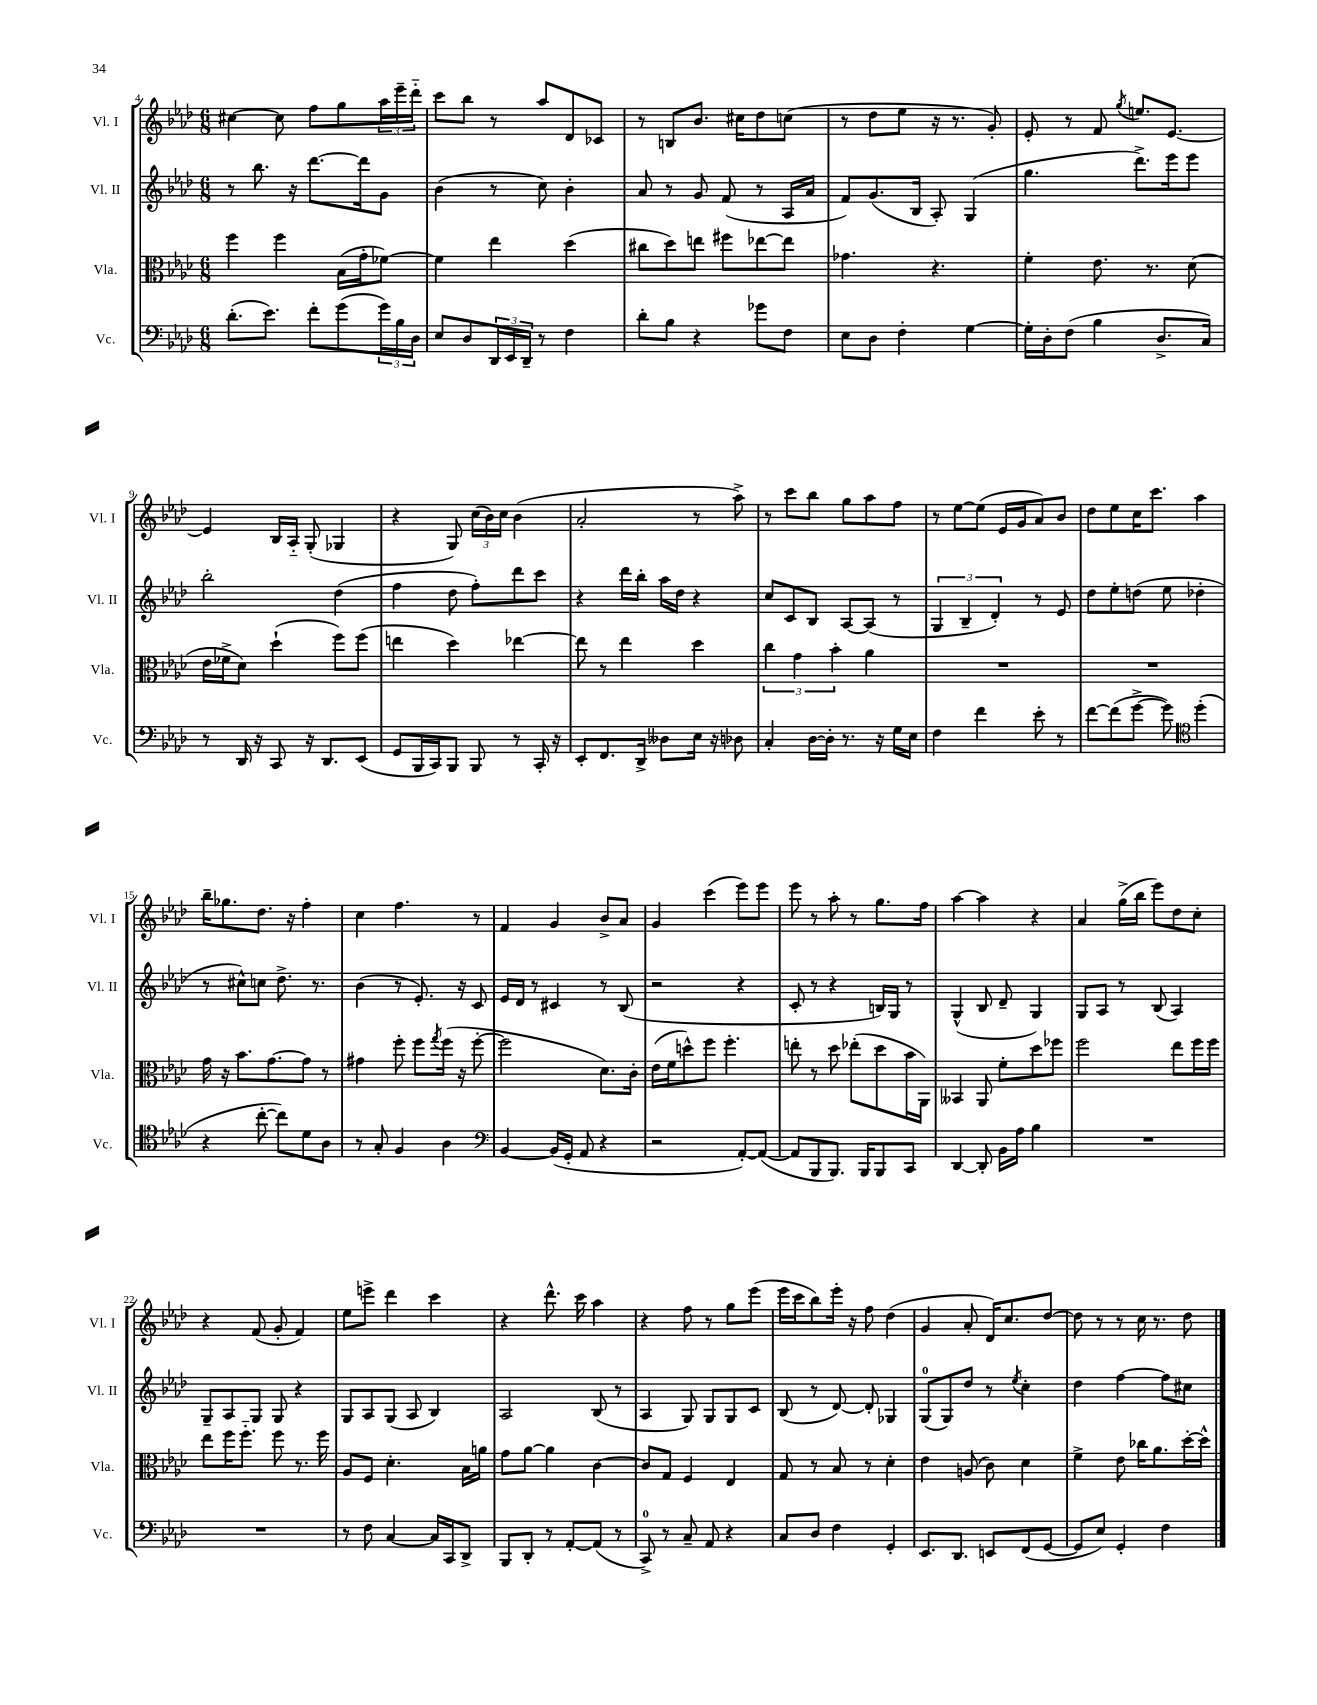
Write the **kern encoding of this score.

**kern	**kern	**kern	**kern
*part4	*part3	*part2	*part1
*staff4	*staff3	*staff2	*staff1
*I"Vc.	*I"Vla.	*I"Vl. II	*I"Vl. I
*I'Vc.	*I'Vla.	*I'Vl. II	*I'Vl. I
*clefF4	*clefC3	*clefG2	*clefG2
*k[b-e-a-d-]	*k[b-e-a-d-]	*k[b-e-a-d-]	*k[b-e-a-d-]
*M6/8	*M6/8	*M6/8	*M6/8
=4	=4	=4	=4
(8.d-'\L	4ff\	8r	[4cc#X\
.	.	8.bb-\	.
8.e-\J)	.	.	.
.	4ff\	.	8cc#\]
.	.	16r	.
8f'\L	.	[8.ddd-\L	8ff\L
(8g\	(16B-\LL	.	8gg\
.	16g'\J	16ddd-\k]	.
24g\L)	[8f-X\J)	8g\J	24aa-\L
24B-\	.	.	24eee-~\
24D-\JJ	.	.	24ddd-\JJ
=5	=5	=5	=5
8E-/L	4f-\]	(4b-\	8ccc\L
8D-/	.	.	8bb-\J
24DD-/L	4ee-\	8r	8r
24EE-/	.	.	.
24DD-~/JJ	.	.	.
8r	.	8cc\)	8aa-/L
4F\	(4dd-\	4b-'\	8d-/
.	.	.	8c-X/J
=6	=6	=6	=6
8d-'\L	8cc#X\L	8a-/	8r
8B-\J	8dd-\)	8r	8Bn/L
4r	8een\J	8g/	8.b-/J
.	8ff#X\L	(8f/	.
.	.	.	16cc#X\KL
8g-X\L	[8ee-X\	8r	8dd-\
8F\J	8ee-\J]	16A-/LL	(8ccn\J
.	.	16a-/JJ	.
=7	=7	=7	=7
8E-\L	4.g-X\	8f/L)	8r
8D-\J	.	(8.g/	8dd-\L
4F'\	.	.	8ee-\J
.	.	16B-/Jk	.
.	4.r	8A-'/)	16r
.	.	.	8.r
[4G\	.	(4G/	.
.	.	.	8g'/)
=8	=8	=8	=8
16G'\LL]	4f'\	4.gg\	8e-'/
16D-'\J	.	.	.
(8F\J	.	.	8r
4B-\	8.e-\	.	8f/
.	.	.	8qgg/
.	.	8.ddd-^\L)	8.een/L
.	8.r	.	.
8.D-^/L	.	.	.
.	.	16eee-\k	[8.e-/J
.	(8d-\	8eee-\J	.
16C/Jk)	.	.	.
!!LO:LB:g=z
=9	=9	=9	=9
8r	16e-\LL	2bb-'\	4e-/]
.	16f-X^\J	.	.
16DD-/	8d-\J)	.	.
16r	.	.	.
8CC/	(4dd-`\	.	16B-/LL
.	.	.	16A-/JJ
16r	.	.	(8G'/
8.DD-/L	.	.	.
.	8ff\L)	(4dd-\	4G-X/
(8EE-/J	(8ff\J	.	.
=10	=10	=10	=10
8GG/L	4een\	4ff\	4r
16BBB-/L	.	.	.
16CC/J)	.	.	.
8BBB-/J	4dd-\)	8dd-\	8G/)
8BBB-/	.	8ff'\L)	(24cc\LL
.	.	.	24b-\)
.	.	.	24cc\JJ
8r	[4ee-X\	8ddd-\	(4b-\
16CC'/	.	8ccc\J	.
16r	.	.	.
=11	=11	=11	=11
8EE-'/L	8ee-\]	4r	2a-'/
8.FF/	8r	.	.
.	4ee-\	16ddd-\LL	.
16DD-^/Jk	.	16bb-'\JJ	.
8D--X\L	.	16aa-\LL	.
.	.	16dd-\JJ	.
16E-\Jk	4dd-\	4r	8r
16r	.	.	.
8D-X\	.	.	8aa-^\)
=12	=12	=12	=12
4C'/	6cc\	8cc/L	8r
.	.	8c/	8ccc\L
.	6g\	.	.
[16D-\LL	.	8B-/J	8bb-\J
16D-'\JJ]	.	.	.
.	6b-'\	.	.
8.r	.	[8A-/L	8gg\L
.	4a-\	(8A-/J]	8aa-\
16r	.	.	.
16G\LL	.	8r	8ff\J
16E-\JJ	.	.	.
=13	=13	=13	=13
4F\	2.r	6G/	8r
.	.	.	[8ee-\L
.	.	6B-~/	.
4f\	.	.	(8ee-\J]
.	.	6d-'/)	.
.	.	.	16e-/LL
.	.	.	16g/J
8e-'\	.	8r	8a-/)
8r	.	8e-/	8b-/J
=14	=14	=14	=14
[8f\L	2.r	8dd-\L	8dd-\L
(8f\]	.	8ee-'\	8ee-\
[8g^\J	.	(8ddn\J	16cc\K
.	.	.	8.ccc\J
8g\])	.	8ee-\	.
*clefC4	*	*	*
(4dd-'\	.	4dd-X'\	4aa-\
!!LO:LB:g=z
=15	=15	=15	=15
4r	16g\	8r	16bb-~\KL
.	16r	.	8.gg-X\
.	8.b-\L	8cc#X^^\L)	.
[8cc'\	.	8ccn\J	8.dd-\J
.	[8.g\	.	.
8cc\L])	.	8.dd-^\	.
.	.	.	16r
8d-\	8g\J]	.	4ff'\
.	.	8.r	.
8A-\J	8r	.	.
=16	=16	=16	=16
8r	4g#X\	(4b-\	4cc\
8G'/	.	.	.
4F/	8ff'\	8r	4.ff\
.	8ff\L	8.e-'/)	.
.	8qgg/	.	.
4A-\	(16ff\Jk	.	.
.	16r	16r	.
.	[8ff'\	8c/	8r
=17	=17	=17	=17
*clefF4	*	*	*
[4BB-/	2ff\]	16e-/LL	4f/
.	.	16d-/JJ	.
.	.	8r	.
(16BB-/LL]	.	4c#X/	4g/
16GG'/JJ	.	.	.
8AA-/	.	.	.
4r	8.d-\L)	8r	8b-^/L
.	.	(8B-/	8a-/J
.	16c'\Jk	.	.
=18	=18	=18	=18
2r	(16e-\LL	2r	4g/
.	16f\J	.	.
.	8ddn^^\)	.	.
.	8ff\J	.	(4ccc\
.	4.ff'\	.	.
[8AA-'/L)	.	4r	8eee-\L)
(8AA-/J_	.	.	8eee-\J
=19	=19	=19	=19
8AA-/L]	8een'\	8c'/	8eee-\
8BBB-/	8r	8r	8r
8.BBB-/J)	8dd-\	4r	8aa-'\
.	(8ee-X'\L	.	8r
16BBB-/KL	.	.	.
8BBB-/	8dd-\	16Bn/LL)	8.gg\L
.	.	16G/JJ	.
8CC/J	16b-\L	8r	.
.	16AA-\JJ)	.	16ff\Jk
=20	=20	=20	=20
[4DD-/	4BB--X/	(4G^^/	[4aa-\
8DD-'/]	8AA-/	8B-/	4aa-\]
16BB-\LL	8f'\L	8d-~/	.
16A-\JJ	.	.	.
4B-\	8dd-\	4G/)	4r
.	8ff-X\J	.	.
=21	=21	=21	=21
2.r	2ff\	8G/L	4a-/
.	.	8A-/J	.
.	.	8r	(16gg^\LL
.	.	.	16bb-\JJ
.	.	(8B-/	8eee-\L)
.	8ee-\L	4A-/)	8dd-\
.	16ff\L	.	8cc'\J
.	16ff\JJ	.	.
!!LO:LB:g=z
=22	=22	=22	=22
2.r	8ee-\L	8G~/L	4r
.	16ff\K	8A-/	.
.	8.ff\J	.	.
.	.	8G/J	(8f/
.	8ff\	8G/	8g'/
.	8.r	4r	4f/)
.	16ff\	.	.
=23	=23	=23	=23
8r	8A-/L	8G/L	8ee-\L
8F\	8F/J	8A-/	8eeen^\J
[4C/	4.d-'\	(8G/J	4ddd-\
.	.	8A-/	.
16C/LL]	.	4B-/)	4ccc\
16CC/J	.	.	.
8DD-^/J	16B-\LL	.	.
.	16an\JJ	.	.
=24	=24	=24	=24
8BBB-/L	8g\L	2A-/	4r
8DD-'/J	[8a-\J	.	.
8r	4a-\]	.	8.ddd-^^\
[8AA-'/L	.	.	.
.	.	.	16ccc\
(8AA-/J]	[4c\	(8B-/	4aa-\
8r	.	8r	.
=25	=25	=25	=25
8CC^/)	8c/L]	4A-/	4r
8r	8G/J	.	.
8C~/	4F/	8G/)	8ff\
8AA-/	.	8G/L	8r
4r	4E-/	8G/	8gg\L
.	.	8c/J	(8eee-\J
=26	=26	=26	=26
8C/L	8G/	(8B-/	16eee-\LL
.	.	.	16ccc\J
8D-/J	8r	8r	8bb-\)
4F\	8B-/	[8d-/)	16eee-'\Jk
.	.	.	16r
.	8r	8d-'/]	8ff\
4GG'/	4d-'\	4G-X/	(4dd-\
=27	=27	=27	=27
8.EE-/L	4e-\	(8G/L	4g/
.	.	8G/)	.
8.DD-/J	.	.	.
.	(8An/	8dd-/J	8a-'/
8EEn/L	8c\)	8r	16d-/KL)
.	.	.	8.cc/
.	.	8qee-/	.
(8FF/	4d-\	4cc'\	.
[8GG/J	.	.	[8dd-/J
=28	=28	=28	=28
8GG/L]	4f^\	4dd-\	8dd-\]
8E-/J)	.	.	8r
4GG'/	8e-\	[4ff\	8r
.	16cc-X\KL	.	16cc\
.	8.a-\	.	8.r
4F\	.	8ff\L]	.
.	[16dd-'\L	8cc#X\J	8dd-\
.	16dd-^^\JJ]	.	.
==	==	==	==
*-	*-	*-	*-
